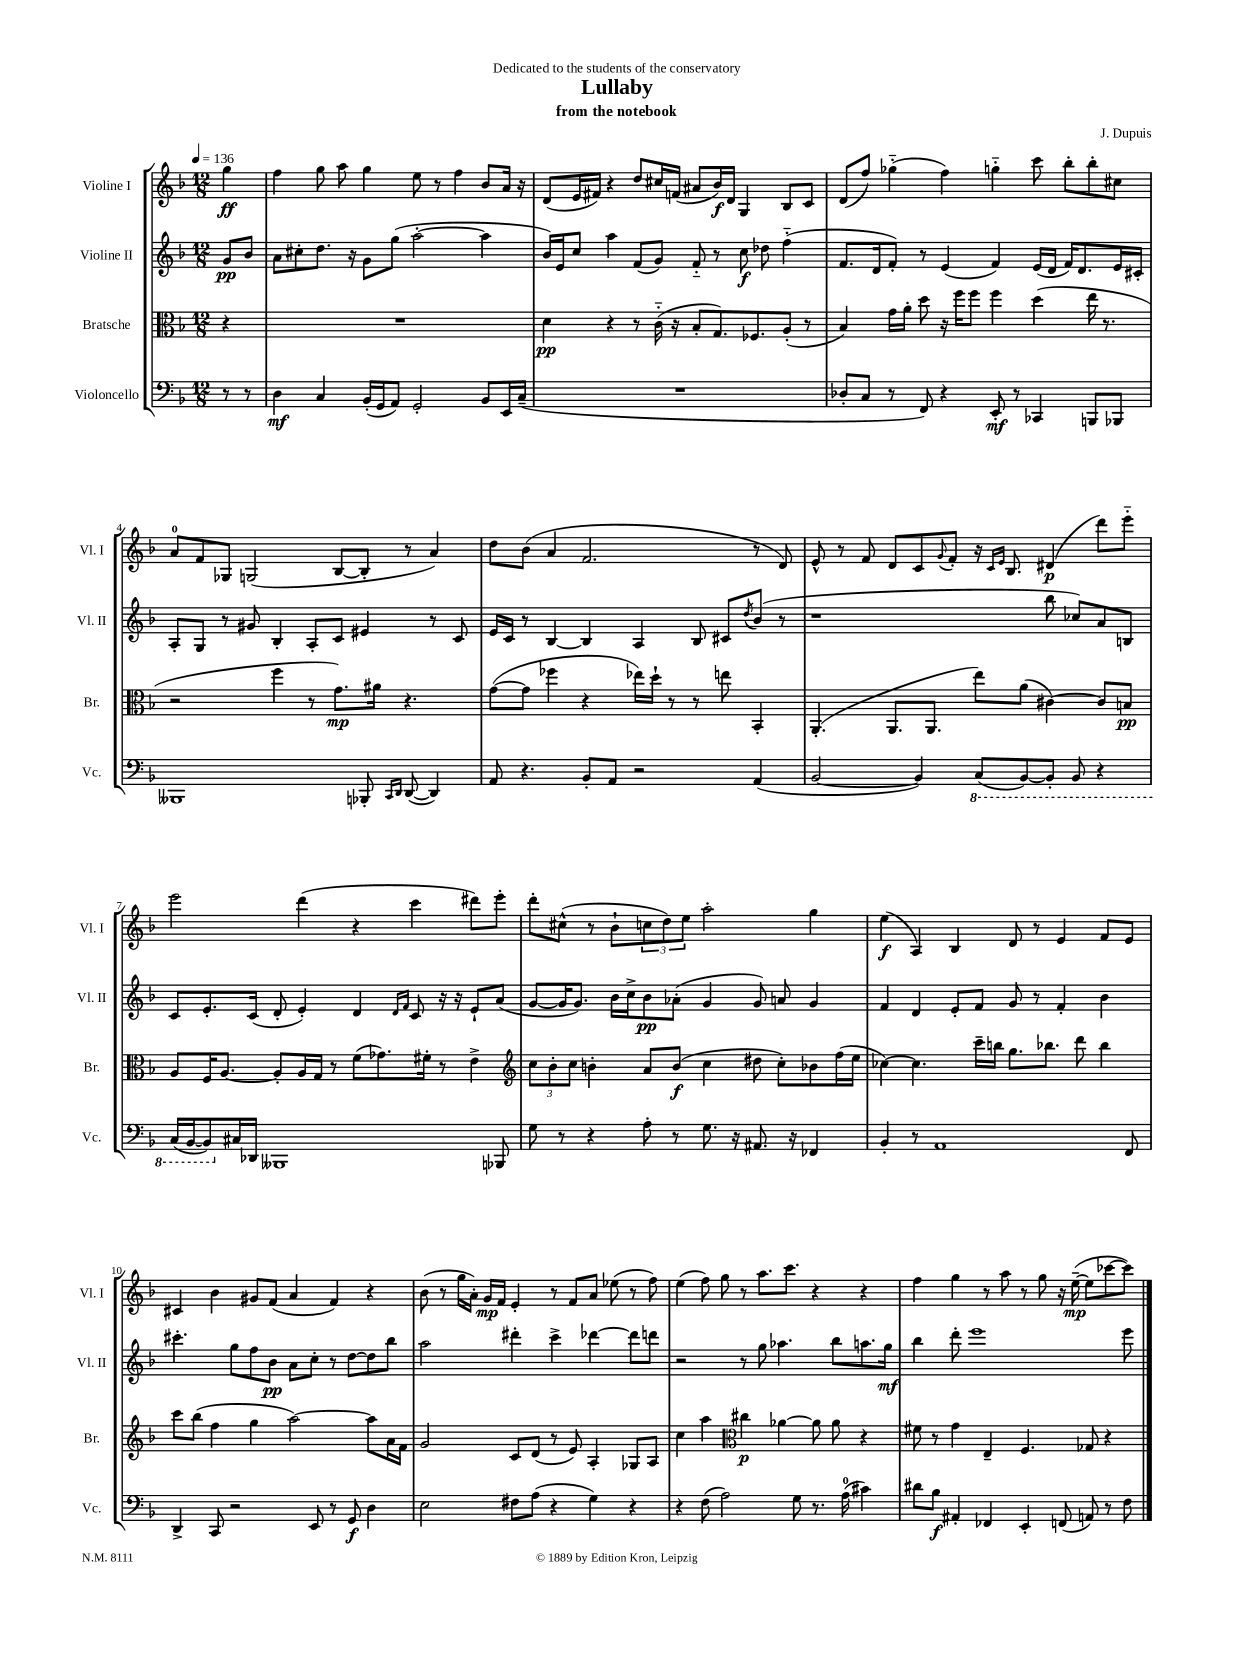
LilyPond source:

\header { title = "Lullaby" composer = "J. Dupuis" subtitle = "from the notebook" dedication = "Dedicated to the students of the conservatory" }
<<
\new StaffGroup <<
\new Staff = "s0" \with { instrumentName = "Violine I" shortInstrumentName = "Vl. I" } {
    \clef treble \key f \major \numericTimeSignature \time 12/8 \partial 4 \tempo 4 = 136
    g''4\ff |
    f''4 g''8 a''8 g''4 e''8 r8 f''4 bes'8 a'16 r16 |
    d'8( e'16 fis'16) r4 d''8 cis''16 f'16( ais'8 bes'16\f) d'16 g4 bes8 c'8 |
    d'8( f''8) ges''4-_( f''4) g''4-_ c'''8 bes''8-. bes''8-. cis''8 |
    a'8-0 f'8 ges8 g2( bes8~ bes8-. r8 a'4) |
    d''8 bes'8( a'4 f'2. r8 d'8) |
    e'8-^ r8 f'8 d'8 c'8 \appoggiatura { g'8 } f'8-. r16 \grace { c'16 e'16 } bes8. dis'4\p( d'''8) e'''8-_ |
    e'''2 d'''4( r4 c'''4 dis'''8) e'''8-. |
    d'''8-. cis''8-^( r8 bes'8-! \tuplet 3/2 { c''8 d''8) e''8 } a''2-. g''4 |
    e''4\f( a4) bes4 d'8 r8 e'4 f'8 e'8 |
    cis'4 bes'4 gis'8 f'8( a'4 f'4) r4 |
    bes'8( r8 g''16 a'16-.) g'16\mp f'16 e'4-. r8 f'8 a'8 ees''8( r8 f''8) |
    e''4( f''8) g''8 r8 a''8. c'''8. r4 r4 |
    f''4 g''4 r8 a''8 r8 g''8 r16 e''16~--\mp( e''8 ces'''8~ ces'''8) \bar "|." |
}
\new Staff = "s1" \with { instrumentName = "Violine II" shortInstrumentName = "Vl. II" } {
    \clef treble \key f \major \numericTimeSignature \time 12/8 \partial 4
    g'8\pp bes'8 |
    a'8 cis''8-. d''8. r16 g'8 g''8( a''2~-. a''4 |
    bes'16) e'16 c''8 a''4 f'8( g'8) f'8-_ r8 c''8\f des''8 f''4-_( |
    f'8. d'16 f'8-.) r8 e'4( f'4) e'16( d'16 f'16) d'8. e'16 cis'16-. |
    a8-. g8 r8 gis'8 bes4-. a8-. c'8 eis'4 r8 c'8 |
    e'16 c'16 r8 bes4~ bes4 a4 bes8 cis'8 \acciaccatura { d''8 } bes'8( r8 |
    r1 bes''8 ces''8) a'8 b8 |
    c'8 e'8.-. c'16( d'8-. e'4-.) d'4 \grace { d'16 f'16 } c'8 r16 r16 e'8-! a'8( |
    g'8~ g'16 g'8.) bes'16 c''16-> bes'8\pp aes'8-.( g'4 g'8) a'8 g'4 |
    f'4 d'4 e'8-. f'8 g'8 r8 f'4-. bes'4 |
    cis'''4.-. g''8 f''8 bes'8\pp a'8 c''8-. r8 d''8~ d''8 bes''8 |
    a''2 dis'''4-. c'''4-> des'''4~ des'''8 d'''8 |
    r2 r8 g''8 aes''4. bes''8 a''8. g''16\mf |
    bes''4 d'''8-. e'''1 e'''8 \bar "|." |
}
\new Staff = "s2" \with { instrumentName = "Bratsche" shortInstrumentName = "Br." } {
    \clef alto \key f \major \numericTimeSignature \time 12/8 \partial 4
    r4 |
    R1. |
    d'4\pp r4 r8 c'16-_( r16 bes8-. g8.) fes8. a8-.( r8 |
    bes4) g'16 a'16-. d''8 r16 f''16 f''8 f''4 d''4( e''16 r8. |
    r2 f''4 r8 g'8.\mp) ais'16 r4. |
    g'8~( g'8 fes''4 r4 ees''16) d''16-! r8 r8 e''8 bes,4-. |
    a,4.-.( a,8. a,8. e''8) a'8( cis'4~) cis'8 b8\pp |
    a8 f16 a8.~ a8-. a16 g16 r8 f'8( ges'8.) fis'16-. r8 e'4-> |
    \clef treble \tuplet 3/2 { c''8 bes'8-. c''8 } b'4-. a'8 b'8\f( c''4 dis''8 c''8-.) bes'8 f''16( e''16 |
    ces''4~) ces''4. c'''16-- b''16 g''8. bes''8. d'''8 bes''4 |
    c'''8 bes''8( f''4 g''4 a''2~) a''8 a'16 f'16 |
    g'2 c'8 d'8( r8 e'8) a4-. ges8 a8 |
    c''4 a''4 \clef alto cis''4\p aes'4~ aes'8 aes'8 r4 |
    fis'8 r8 g'4 e4-- f4. ges8 r4 \bar "|." |
}
\new Staff = "s3" \with { instrumentName = "Violoncello" shortInstrumentName = "Vc." } {
    \clef bass \key f \major \numericTimeSignature \time 12/8 \partial 4
    r8 r8 |
    d4\mf c4 bes,16-.( g,16 a,8) g,2-. bes,8 e,16 c16--( |
    R1. |
    des8-. c8 r8 f,8) r4 e,8-.\mf r8 ces,4 b,,8 bes,,8 |
    beses,,1 bes,,8-. \grace { c,16 d,16 } d,8~( d,4) |
    a,8 r4. bes,8-. a,8 r2 a,4( |
    bes,2~ bes,4) \ottava #-1 c,8( bes,,8~) bes,,8-. bes,,8 r4 |
    c,16( bes,,16~ bes,,8) \ottava #0 cis16 des,16 beses,,1 bes,,8 |
    g8 r8 r4 a8-. r8 g8. r16 ais,8. r16 fes,4 |
    bes,4-. r8 a,1 f,8 |
    d,4-> c,8 r2 e,8 r8 g,8\f d4 |
    e2 fis8 a8( r4 g4) r4 |
    r4 f8( a2) g8 r8. a16-0( cis'4) |
    dis'8 bes8\f ais,4-. fes,4 e,4-. f,8( a,8) r8 f8 \bar "|." |
}
>>
>>
